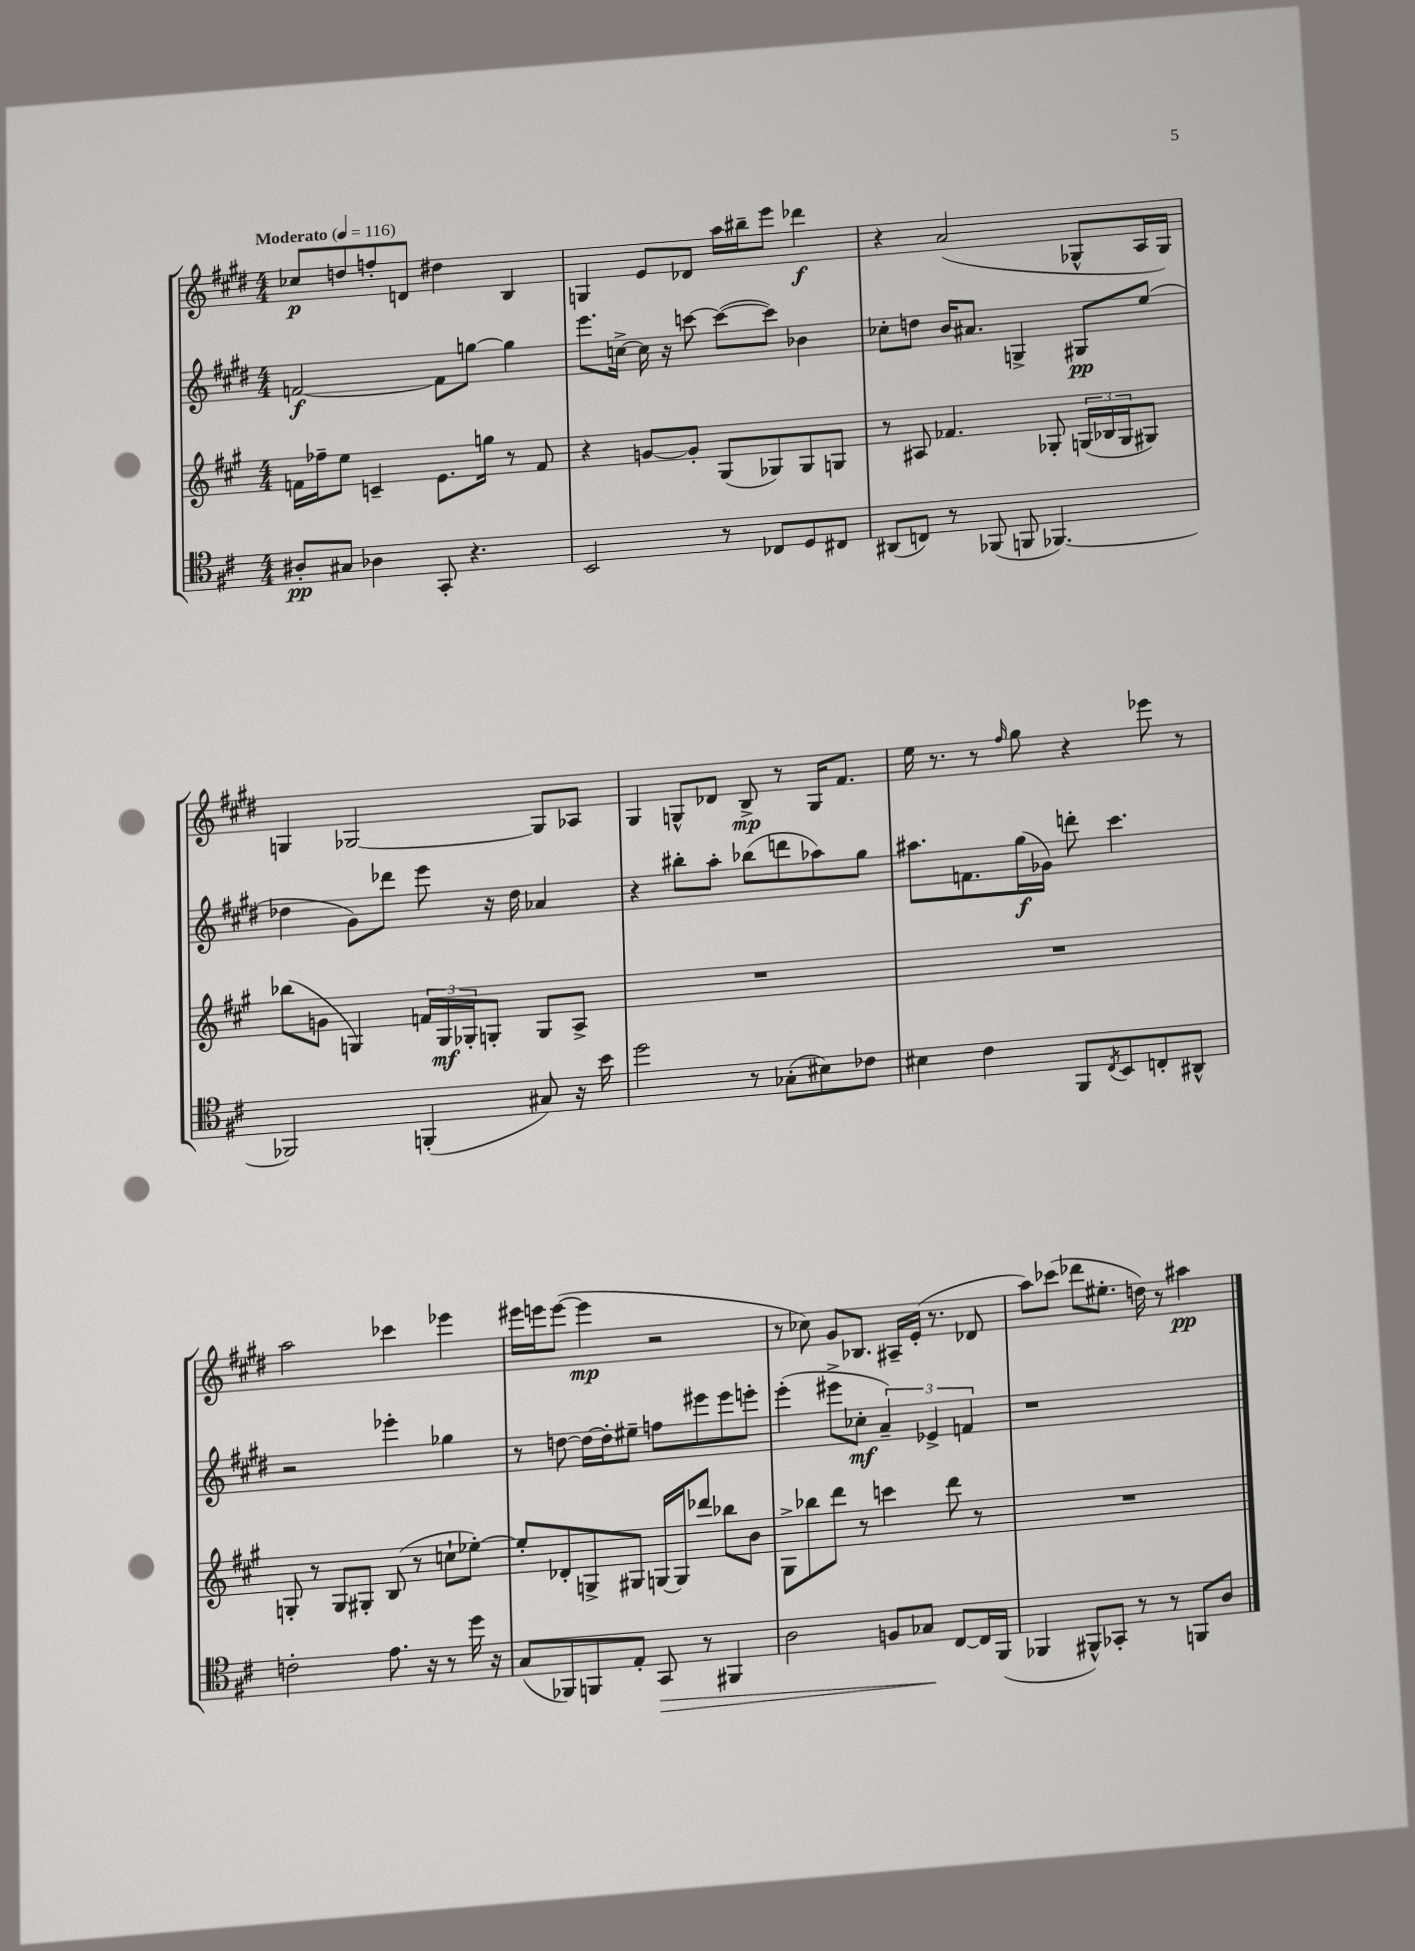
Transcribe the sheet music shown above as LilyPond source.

<<
\new StaffGroup <<
\new Staff = "s0" {
    \clef treble \key e \major \numericTimeSignature \time 4/4 \tempo "Moderato" 4 = 116
    ces''8\p d''8 f''8-. d'8 dis''4 b4 |
    g4 e'8 des'8 a''16 bis''16-- e'''8 des'''4\f |
    r4 a'2( ges8-^ a16 ges16) |
    g4 ges2~ ges8 aes8 |
    gis4 g8-^ des'8 b8->\mp r8 g16 fis'8. |
    e''16 r8. r8 \grace { fis''16 } gis''8 r4 ees'''8 r8 |
    a''2 ces'''4 ees'''4 |
    eis'''16 e'''16 e'''8~( e'''4\mp r2 |
    r8 ces''8) gis'8 bes8. ais16-- e'16-.( r8. des'8 |
    a''8) ces'''8( des'''8 eis''8.-. d''16) r8 ais''4\pp \bar "|." |
}
\new Staff = "s1" {
    \clef treble \key e \major \numericTimeSignature \time 4/4
    f'2~\f f'8 g''8~ g''4 |
    e'''8. c''16~-> c''16 r16 c'''8~ c'''8~( c'''8) bes'4 |
    ces''8-. d''8 b'16 ais'8. g4-> gis8\pp e''8( |
    des''4 gis'8) des'''8 e'''8 r16 des''16 aes'4 |
    r4 bis''8-. a''8-. bes''8( d'''8 aes''8) gis''8 |
    ais''8. f'8. gis''16\f( ges'16) d'''8-. cis'''4. |
    r2 ees'''4-. ges''4 |
    r8 d''8~ d''16~ d''16-. eis''8-- f''8 eis'''8 eis'''8 e'''8-. |
    e'''4-.( eis'''8-> ces''8-.\mf \tuplet 3/2 { a'4--) ees'4-> f'4 } |
    r1 \bar "|." |
}
\new Staff = "s2" {
    \clef treble \key a \major \numericTimeSignature \time 4/4
    f'16 fes''16-- e''8 c'4-- e'8. g''16 r8 f'8 |
    r4 g'8~ g'8-. gis8( ges8) ges8 g8 |
    r8 ais8 fes'4. ges8-. \tuplet 3/2 { g16( bes16 g16 } gis8) |
    bes''8( g'8 g4) \tuplet 3/2 { f'16 g16\mf ges16-. } g8-. g8 a8-> |
    R1 |
    R1 |
    g8-. r8 g8 gis8-. b8( r8 c''8-! ees''8~-.) |
    ees''8-. des'8-. g8-> gis8 g16~ g16 des'''8 bes''8 b'8 |
    gis8-> bes''8 d'''8 r8 c'''4 d'''8 r8 |
    R1 \bar "|." |
}
\new Staff = "s3" {
    \clef tenor \key d \major \numericTimeSignature \time 4/4
    ais8-.\pp gis8 aes4 g,8-. r4. |
    b,2 r8 ces8 d8 cis8 |
    ais,8( c8) r8 fes,8( f,8 fes,4.~) |
    fes,2 f,4-.( gis8) r16 b'16 |
    d''2 r8 ges8-.( bis8) ces'8 |
    bis4 cis'4 fis,8 \acciaccatura { cis8 } b,8 c8-. ais,8-^ |
    c'2-. e'8. r16 r8 d''16 r16 |
    g8( fes,8) f,8 e8-. g,8\> r8 fis,4 |
    a2 f8 ges8\! cis8~ cis16 fis,16( |
    fes,4 fis,8-^) ges,8-. r8 r8 f,8 a8 \bar "|." |
}
>>
>>
\layout { \context { \Score \remove "Bar_number_engraver" } }
